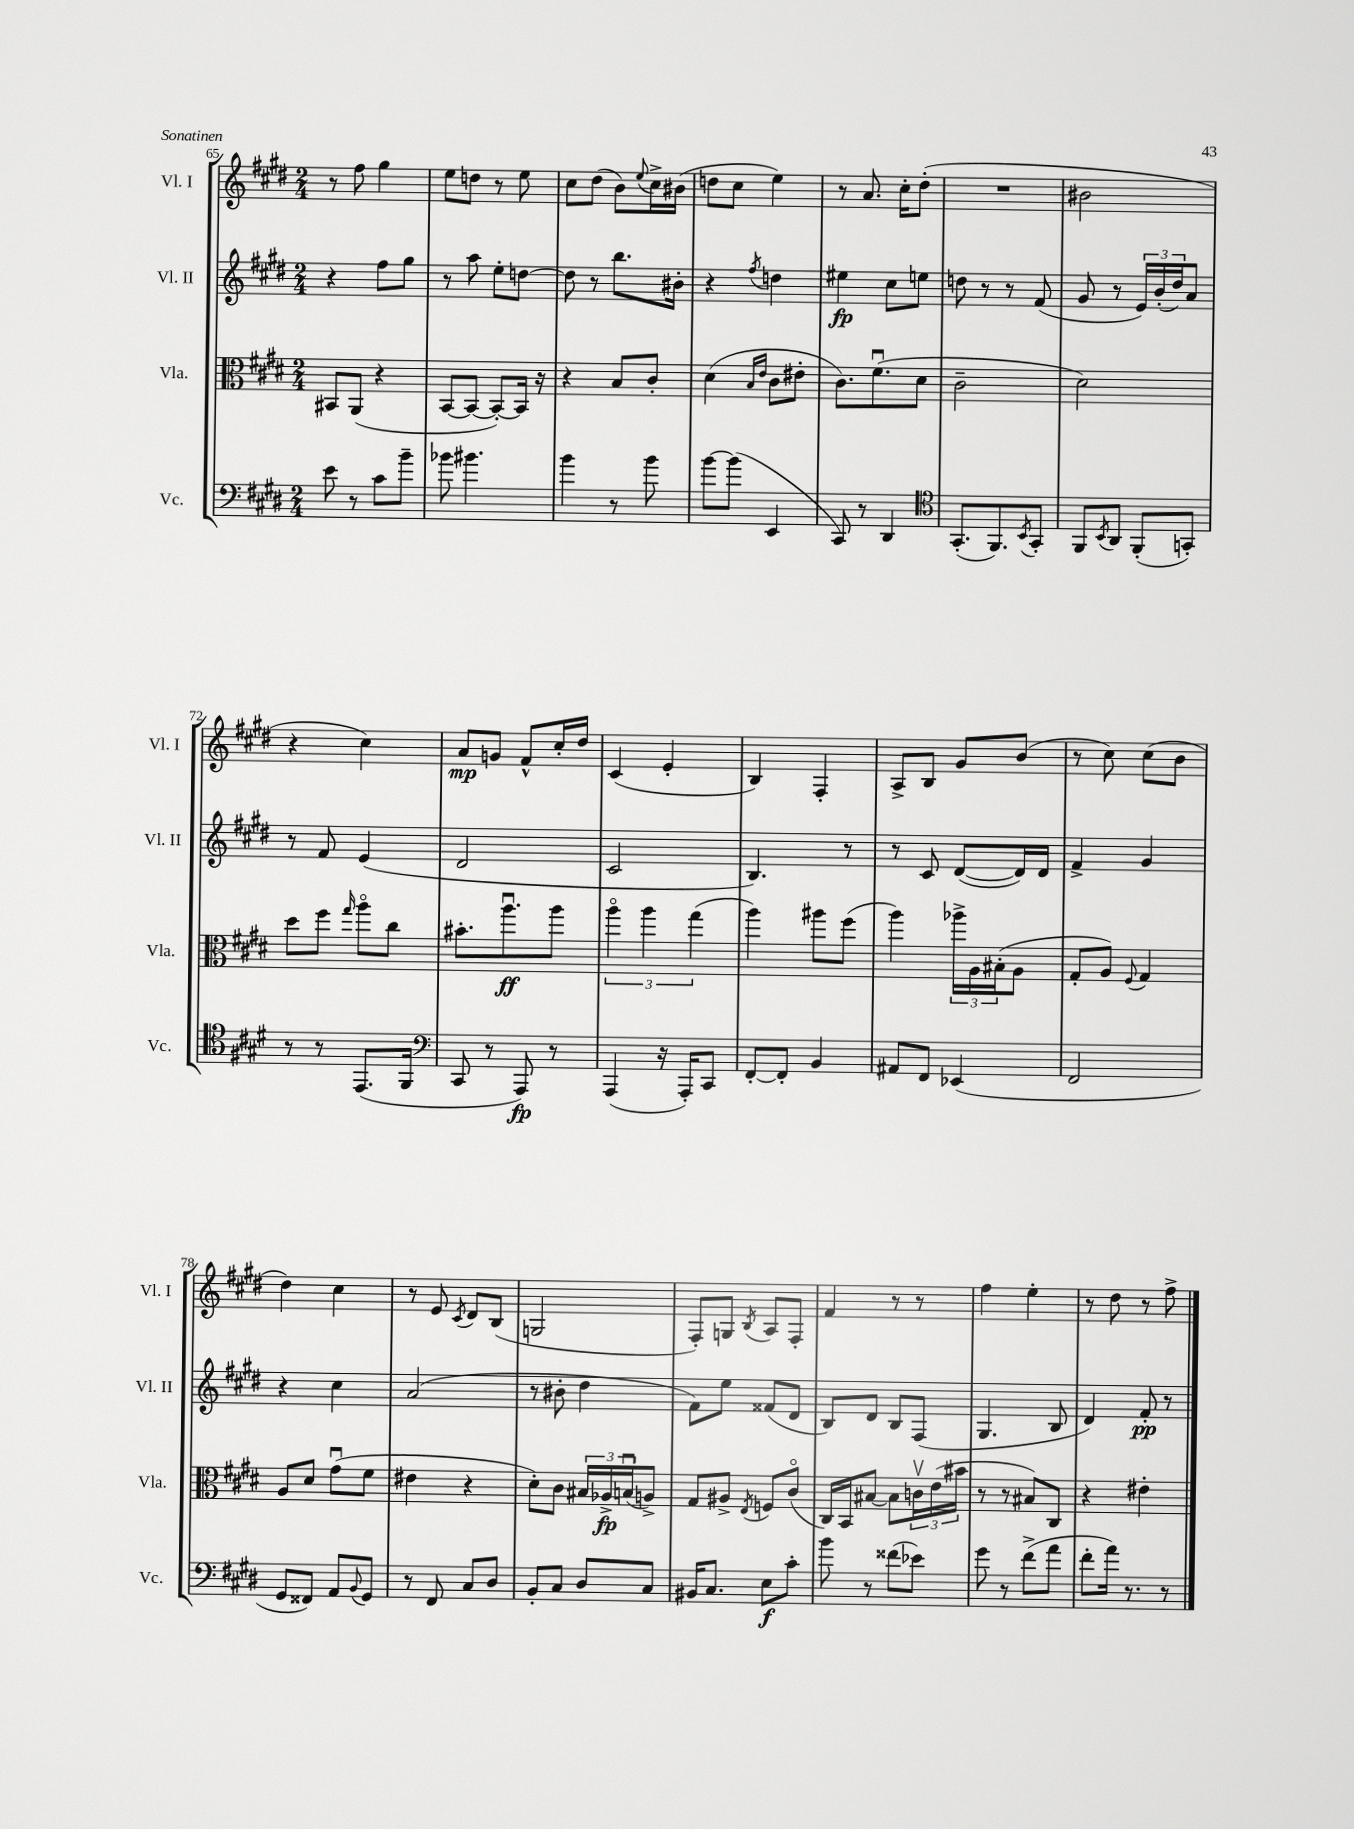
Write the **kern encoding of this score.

**kern	**kern	**kern	**kern
*staff4	*staff3	*staff2	*staff1
*clefF4	*clefC3	*clefG2	*clefG2
*k[f#c#g#d#]	*k[f#c#g#d#]	*k[f#c#g#d#]	*k[f#c#g#d#]
*M2/4	*M2/4	*M2/4	*M2/4
8e\	8BB#/L	4r	8r
8r	(8AA/J	.	8ff#\
8c#\L	4r	8ff#\L	4gg#\
8b~\J	.	8gg#\J	.
=	=	=	=
8b-\	[8BB/L	8r	8ee\L
4.b#\	8BB/_J	8aa\	8dd\J
.	8BB'/_L)	8ee'\L	8r
.	16BB/]Jk	[8dd\J	8ee\
.	16r	.	.
=	=	=	=
4b\	4r	8dd\]	8cc#\L
.	.	8r	(8dd#\J
8r	8B/L	8.bb\L	8b\L)
.	.	.	8qqee/
8b\	8c#'/J	.	16cc#^\L
.	.	16b#'\Jk	(16b#\JJ
=	=	=	=
[8b\L	(4d#\	4r	8dd\L
(8b\]J	.	.	8cc#\J
.	16qqB/LL	.	.
.	16qqe/JJ	8qff#/	.
4EE/	8c#\L	4dd\	4ee\)
.	8e#'\J	.	.
=	=	=	=
8CC#/)	8.c#\L)	4ee#\	8r
8r	.	.	8.a/
.	(8.f#u\	.	.
4DD#/	.	8cc#\L	.
.	.	.	16cc#'\LK
.	8d#\J	8ee\J	(8dd#'\J
=	=	=	=
*clefC4	*	*	*
(8.GG#'/L	2c#~\	8dd\	2r
.	.	8r	.
8.FF#/)	.	.	.
.	.	8r	.
8qBB/	.	.	.
8GG#'/J	.	(8f#/	.
=	=	=	=
8FF#/L	2d#\)	8g#/	2b#\
8qBB/	.	.	.
8AA/J	.	8r	.
(8FF#'/L	.	24e/LL)	.
.	.	(24b'/	.
.	.	24dd#/J)	.
8GG'/J)	.	8a/J	.
=	=	=	=
8r	8dd#\L	8r	4r
8r	8ff#\J	8f#/	.
.	16qqgg#/	.	.
(8.EE/L	8aao\L	(4e/	4cc#\)
.	8cc#\J	.	.
16FF#/Jk	.	.	.
=	=	=	=
*clefF4	*	*	*
8CC#/	8.b#'\L	2d#/	8a/L
8r	.	.	8g/J
.	8.aau\	.	.
8AAA/)	.	.	8f#^^/L
8r	8aa\J	.	16cc#'/L
.	.	.	16dd#/JJ
=	=	=	=
(4AAA/	6aao\	2c#/	(4c#/
.	6aa\	.	.
16r	.	.	4e'/
16AAA'/LK)	.	.	.
.	(6gg#\	.	.
8CC#/J	.	.	.
=	=	=	=
[8FF#'/L	4aa\)	4.B/)	4B/)
8FF#'/]J	.	.	.
4BB/	8aa#\L	.	4F#'/
.	(8ff#\J	8r	.
=	=	=	=
8AA#/L	4aa\)	8r	8A^/L
8FF#/J	.	8c#/	8B/J
(4EE-/	24aa-^\LL	([8d#/L	8g#/L
.	24A\	.	.
.	(24B#'\J	.	.
.	8A\J	16d#/]L)	(8b/J
.	.	16d#/JJ	.
=	=	=	=
2FF#/	8G#'/L	4f#^/	8r
.	8A/J)	.	8cc#\)
.	8qqF#/	.	.
.	4G#/	4g#/	(8cc#\L
.	.	.	8b\J
=	=	=	=
8GG#/L	8A/L	4r	4dd#\)
8FF##/J)	8d#/J	.	.
8AA/L	(8g#u\L	4cc#\	4cc#\
8qqBB/	.	.	.
8GG#/J	8f#\J	.	.
=	=	=	=
8r	4e#\	(2a/	8r
8FF#/	.	.	8e/
.	.	.	8qc#/
8C#/L	4r	.	8d#/L
8D#/J	.	.	(8B/J
=	=	=	=
8BB'/L	8d#'\L)	8r	2G/
8C#/J	8c#\J	8b#'\	.
8D#/L	24B#/LL	4dd#\	.
.	24A-^/	.	.
.	(24Bu/J	.	.
8C#/J	8A^/J)	.	.
=	=	=	=
16BB#/LK	8G#/L	8f#\L)	8F#'/L)
8.C#/J	.	.	.
.	8A#^/J	8ee\J	8G/J
.	8qE/	.	8qB/
8E\L	8F/L	(8f##/L	8A/L
8c#'\J	(8c#o/J	8d#/J	8F#'/J
=	=	=	=
8b\	16C#/LL)	8B/L)	4f#/
.	16BB/J	.	.
8r	[8B#/J	8d#/J	.
(8f##\L	8B#\]L	8B/L	8r
8e-\J)	24cv\L	(8F#/J	8r
.	(24e\	.	.
.	24b#\JJ	.	.
=	=	=	=
8g#\	8r	4.G#/	4ff#\
8r	8r	.	.
(8f#^\L	8B#/L)	.	4ee'\
8a\J	8C#/J	8B/	.
=	=	=	=
8f#'\L	4r	4d#/)	8r
16a\Jk)	.	.	8dd#\
8.r	.	.	.
.	4e#'\	8f#'/	8r
8r	.	8r	8ff#^\
==	==	==	==
*-	*-	*-	*-
